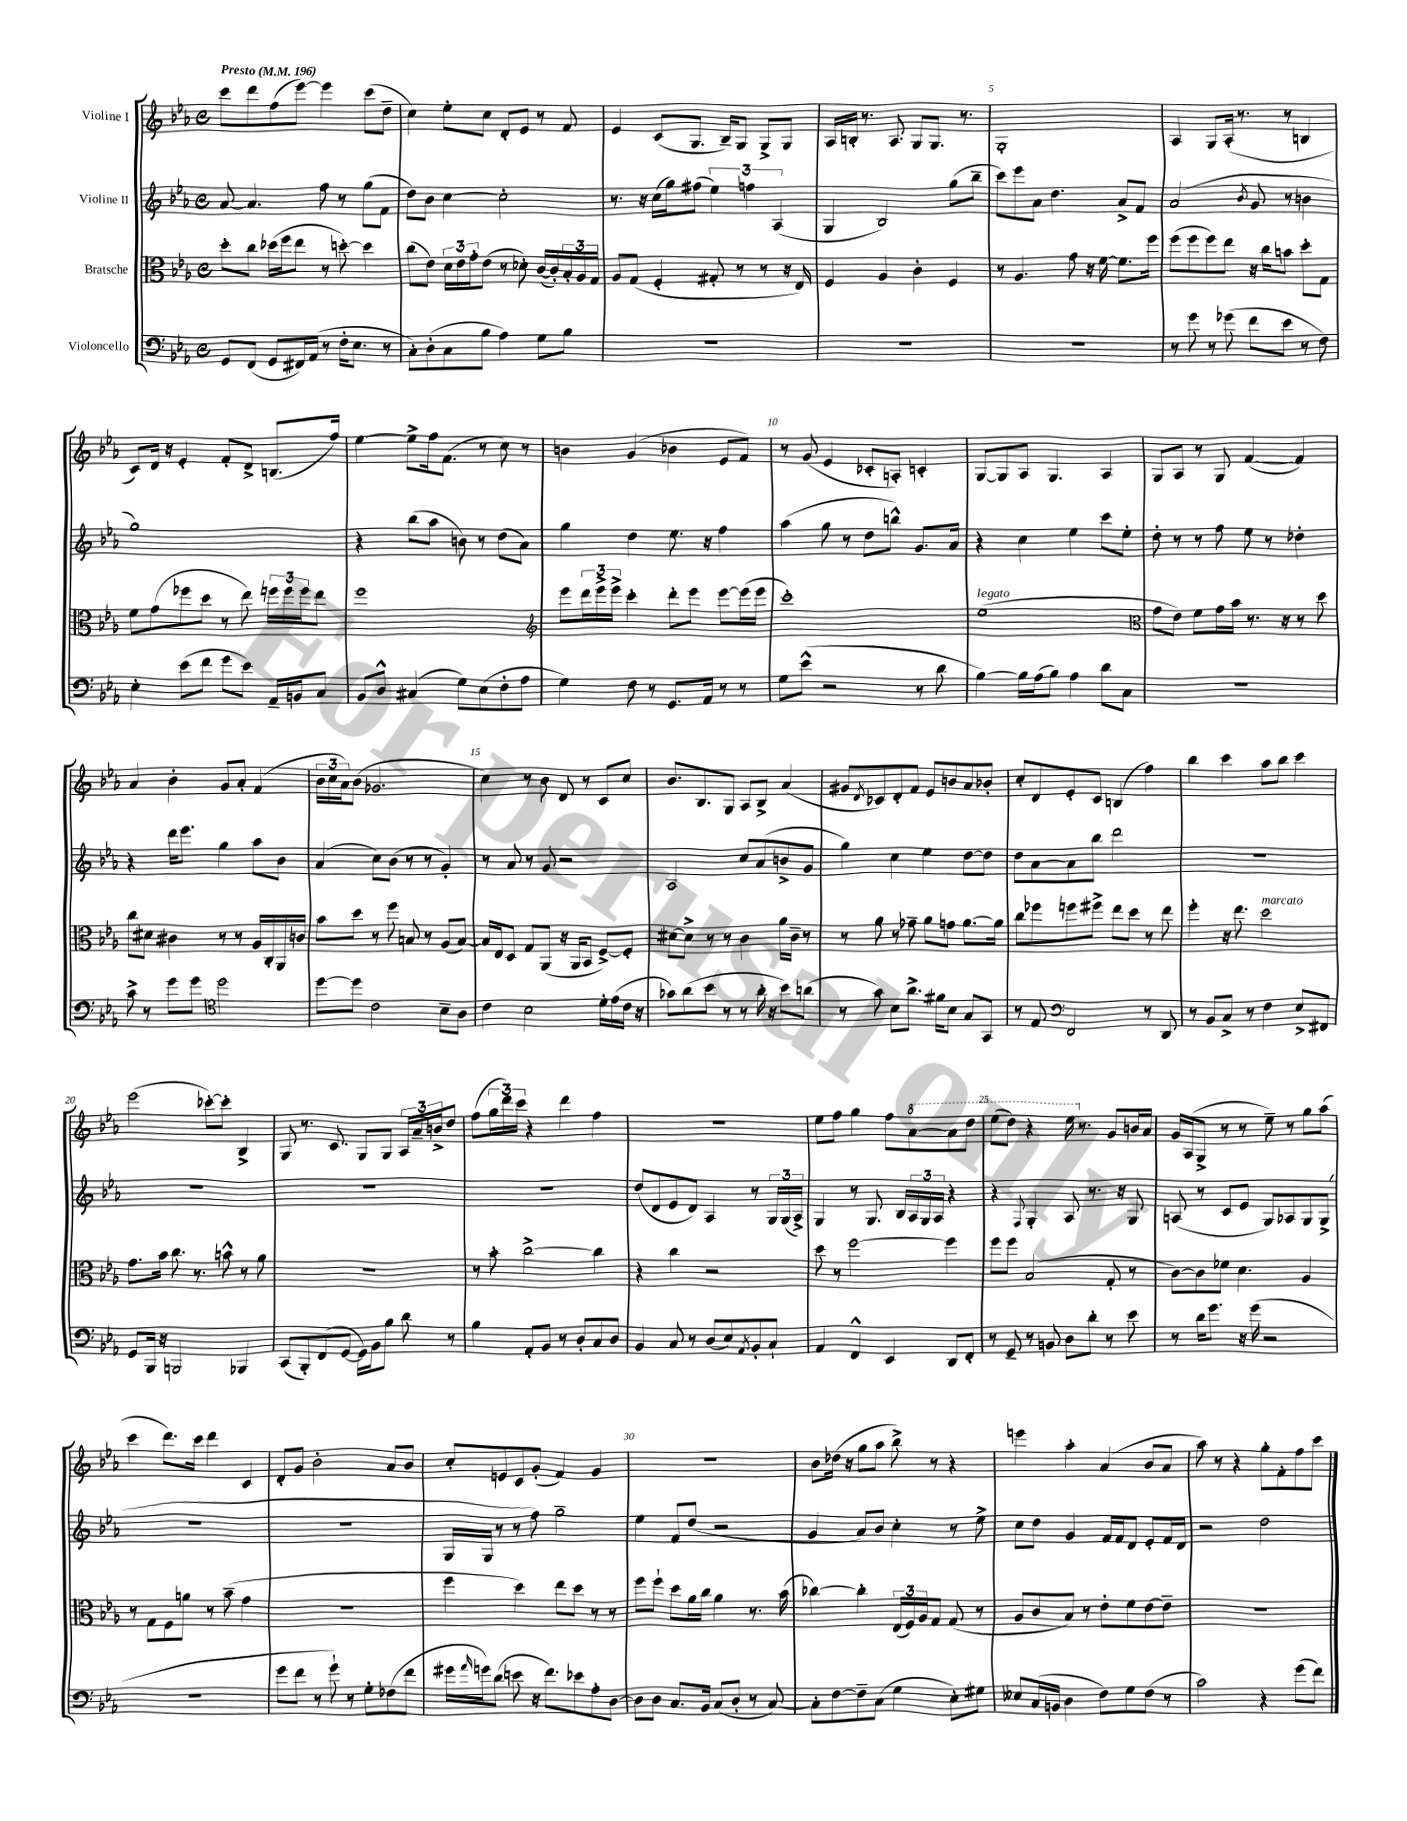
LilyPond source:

<<
\new StaffGroup <<
\new Staff = "s0" \with { instrumentName = "Violine I" } {
    \clef treble \key ees \major \defaultTimeSignature \time 4/4 \tempo "Presto" 4 = 196
    c'''8 d'''8 f''8( ees'''8~) ees'''4 c'''8( d''8-- |
    c''4) ees''8-. c''8 d'8-. ees'8 r8 f'8 |
    ees'4 c'8( g8. bes16--) g8 g8-> g8 |
    aes16 b16-. r8. aes8. g8 g8. r8. |
    g1-. |
    aes4 g8 aes16-.( r8. r8 b4 |
    c'8) d'16 r16 ees'4-. f'8-. d'8-> b8.( f''16) |
    ees''4~ ees''8-> f''16 f'8.( r8 c''8) r8 |
    b'4 g'4( bes'4 ees'8 f'8) |
    r8 g'8( ees'4 ces'8-. a8-.) c'4-. |
    g8~ g8 aes8 g4. aes4 |
    g8 aes8 r8 g8 f'4~( f'4) |
    aes'4 bes'4-. g'8 aes'8-. f'4( |
    \tuplet 3/2 { bes'16 c''16 aes'16) } bes'8( ges'2. |
    c''4) r8 bes'8 d'8 r8 c'8 c''8 |
    bes'8. bes8. g8 aes8 bes8-> aes'4( |
    gis'8 \acciaccatura { d'8 } ces'8) d'8-. f'8 ees'8 b'8 aes'8 bes'8-. |
    c''8-. d'8 ees'8-. c'8 b4( f''4) |
    bes''4 c'''4 aes''8 bes''8 c'''4 |
    ees'''2( ces'''8~-.) ces'''8-. bes4-> |
    g8 r8. c'8. g8 g8 \tuplet 3/2 { aes16 aes'16-- b'16-> } d''8 |
    f''8( \tuplet 3/2 { g''16 d'''16) c'''16 } r4 d'''4 f''4 |
    r1 |
    ees''8 f''8 g''4 f''8 \ottava #1 aes''8~ aes''8 d'''8 |
    ees'''8( d'''8) r4 ees'''16 \ottava #0 r8. g'8 b'16 aes'16 |
    g'16 aes16( g8-> r8 r8 ees''8--) r8 g''8 aes''8( |
    c'''4 d'''8.) c'''16 d'''4 c'4 |
    d'8-. g'8 bes'2-. aes'8 bes'8 |
    c''8-. e'8 c'8 g'8-.( f'4) g'4 |
    R1 |
    bes'8 des''16( r16 g''8 aes''8 bes''8->) r8 r4 |
    e'''4 aes''4-. aes'4( bes'8 aes'8 |
    aes''8) r8 r4 g''8-. f'8-. f''8 c'''8 \bar "|." |
}
\new Staff = "s1" \with { instrumentName = "Violine II" } {
    \clef treble \key ees \major \defaultTimeSignature \time 4/4
    aes'8~ aes'4. f''8 r8 g''8( f'8 |
    d''8) bes'8 c''4~ c''2-. |
    r8. r16 c''16( g''16) fis''8( \tuplet 3/2 { ees''4) f''4 aes4( } |
    g4 bes2) g''8( bes''8-- |
    c'''8) ees'''8 aes'8 d''4. aes'8-> f'8 |
    aes'2( \acciaccatura { bes'8 } g'8 r8 b'4 |
    g''1) |
    r4 bes''8( aes''8 b'8) r8 d''8( aes'8) |
    g''4 d''4 ees''8. r16 f''4 |
    aes''4( g''8 r8 d''8 b''8-^) g'8. aes'16 |
    r4 c''4 ees''4 c'''8 ees''8-. |
    d''8-. r8 r8 f''8 ees''8 r8 des''4-. |
    r4 d'''16 ees'''8. g''4 aes''8 bes'8 |
    aes'4( c''8) bes'8( r8 r8 g'4-.) |
    r8 aes'8 r8 g'8 r2 |
    aes2 c''8 aes'8( b'8-> g'8 |
    g''4) c''4 ees''4 d''8~ d''8 |
    d''8 aes'8~ aes'8 bes''8 d'''2 |
    R1 |
    R1 |
    R1 |
    R1 |
    d''8( d'8 ees'8 d'8) aes4 r8 \tuplet 3/2 { g16 g16( aes16->) } |
    g4 r8 g8. bes16 \tuplet 3/2 { aes16 g16 aes16 } r4 |
    r4 \appoggiatura { f8 } g4-. aes8 r8. r16 g8 |
    a8( r8 c'8 ees'8 g8) aes8 g8 g8->( |
    R1 |
    R1 |
    g16 g16 r8 r8 f''8) g''2-- |
    ees''4 f'8 d''8( r2 |
    g'4 aes'8) bes'8 c''4-. r8 ees''8-> |
    c''8 d''8 g'4 f'16 f'16 d'8 ees'8-. f'16 d'16 |
    r2 d''2 \bar "|." |
}
\new Staff = "s2" \with { instrumentName = "Bratsche" } {
    \clef alto \key ees \major \defaultTimeSignature \time 4/4
    d''8-. c''8 des''16( f''16 ees''8 r8 d''8~-.) d''4 |
    c''8( ees'8) \tuplet 3/2 { d'16 ees'16 g'16-. } ees'8( r8 des'8-.) c'16~( c'16-.) \tuplet 3/2 { bes16-. aes16 g16 } |
    aes8 g8( f4-. gis8-. r8 r8 r16 ees16) |
    f4 aes4 c'4-. f4 |
    r8 aes4. g'8 r16 f'16~ f'8. f''16 |
    f''8( f''8 f''8) ees''8 r16 c''16 b'8 d''8-. g8 |
    f'8 g'8( fes''8 d''8 r8 ees''8) \tuplet 3/2 { f''16 f''16 f''16 } ees''8 |
    f''1 |
    \clef treble ees'''8 \tuplet 3/2 { d'''16 ees'''16-> ees'''16-> } c'''4-. d'''8-. ees'''8 ees'''8~ ees'''16( ees'''16 |
    c'''1-.) |
    ees''1^\markup { \italic "legato" }( |
    \clef alto g'8 ees'8) f'8 g'16 bes'16 r8. r16 r8 d''8 |
    c''8 dis'8 cis'4 r8 r8 aes16 c16-. aes,16 c'16 |
    bes'8 d''8 r8 f''8 b8 r8 aes8( b8~) |
    b16 ees16 d8 g8 aes,8( r16 aes,16 bes,8 f8~->) f8-. |
    dis'8~ dis'8-> r8 r8 c'4 aes'16 c'16-- r8 |
    r8 aes'8 r8 ges'8-- aes'8 g'8 aes'8.~ aes'16 |
    c''8 fes''8 f''8 fis''8-> ees''8 d''8 r8 ees''8 |
    f''4-. r16 ees''8. d''2^\markup { \italic "marcato" } |
    g'8. bes'16 c''8. r8. b'8-^ r8 aes'8 |
    R1 |
    r8 bes'8-. c''2~-> c''4 |
    r4 c''4 r2 |
    d''8 r8 f''2~ f''4 |
    f''8 f''8 bes2( g8-. r8 |
    c'8~) c'8 fes'8 d'4. aes4 |
    r8 g8 f8 a'8 r8 bes'8--( g'4 |
    r1 |
    f''4 d''4) ees''8 d''8 r8 r8 |
    f''8 f''8-! d''8 aes'16 c''16 aes'4 r8. bes'16( |
    ces''4~) ces''4-. \tuplet 3/2 { ees16( f16) aes16 } g8 g8( r8 |
    aes8 c'8 bes8) r8 ees'8-. f'8 ees'8~ ees'8-- |
    R1 \bar "|." |
}
\new Staff = "s3" \with { instrumentName = "Violoncello" } {
    \clef bass \key ees \major \defaultTimeSignature \time 4/4
    g,8 f,8( g,8 fis,16) aes,16( r8 f16-. ees8. r8 |
    c8-.) d8-.( c8 bes8 aes4) g8 bes8 |
    R1 |
    R1 |
    R1 |
    r8 g'8 r8 ges'8( f'8 ees'8 r8 f8) |
    ees4-. ees'8( f'8 g'8 ees'8) aes,16-- b,16 c8 |
    bes,8 d8-^ cis4( g8) ees8( f8-. aes8 |
    g4) f8 r8 g,8. aes,16 r8 r8 |
    g8 ees'8-^( r2 r8 d'8 |
    bes4~) bes16 aes16( bes8) aes4 d'8 c8 |
    R1 |
    c'8-> r8 g'8 g'8 \clef tenor d''2 |
    d''8~ d''8 c'2 bes8-- aes8 |
    c'4 bes2 d'16-. ees'16( c'16 r16 |
    ges'8) aes'8( bes'8 r8 r8 aes'16-. r16 bes'8) a'8( |
    r8 g'8) bes8 aes'8.-> fis'16 bes8 g8 g,8 |
    r8 ees8 \clef bass f,2 r8 d,8 |
    r8 bes,8 c8-> r8 f4 ees8-> fis,8 |
    g,8 bes,,16 r16 b,,2 bes,,4 |
    c,8( bes,,8-.) f,8( g,8~ g,16) bes,16 bes8 d'8 r8 |
    bes4 aes,8-. bes,8 r8 d8-. c8 d8 |
    bes,4 c8 r8 d8( ees8) \acciaccatura { aes,8 } bes,8-. c8-! |
    aes,4 f,4-^ ees,4 d,8 f,8-. |
    r8 g,8-- r8 b,8 d8 d'8-. r8 ees'8 |
    r8 d'16 g'8. r16 g'16( r2 |
    R1 |
    g'8 f'8 r8 g'8-!) r8 g8-. fes8( f'8 |
    gis'16 \grace { aes'16 } g'16) d'8( e'8 r16 f'8.) ees'8 aes8-. d8~ |
    d8 d8 c8. bes,16 c8( d8-. r8 c8~) |
    c8-. f8~ f8-- c8( g4 ees8-.) gis8 |
    eeses8 c16( b,16 d4 f8) g8 f8( r8 |
    c'2) r4 g'8( f'8) \bar "|." |
}
>>
>>
\layout { \context { \Score \override BarNumber.break-visibility = ##(#f #t #t) barNumberVisibility = #(every-nth-bar-number-visible 5) } }
